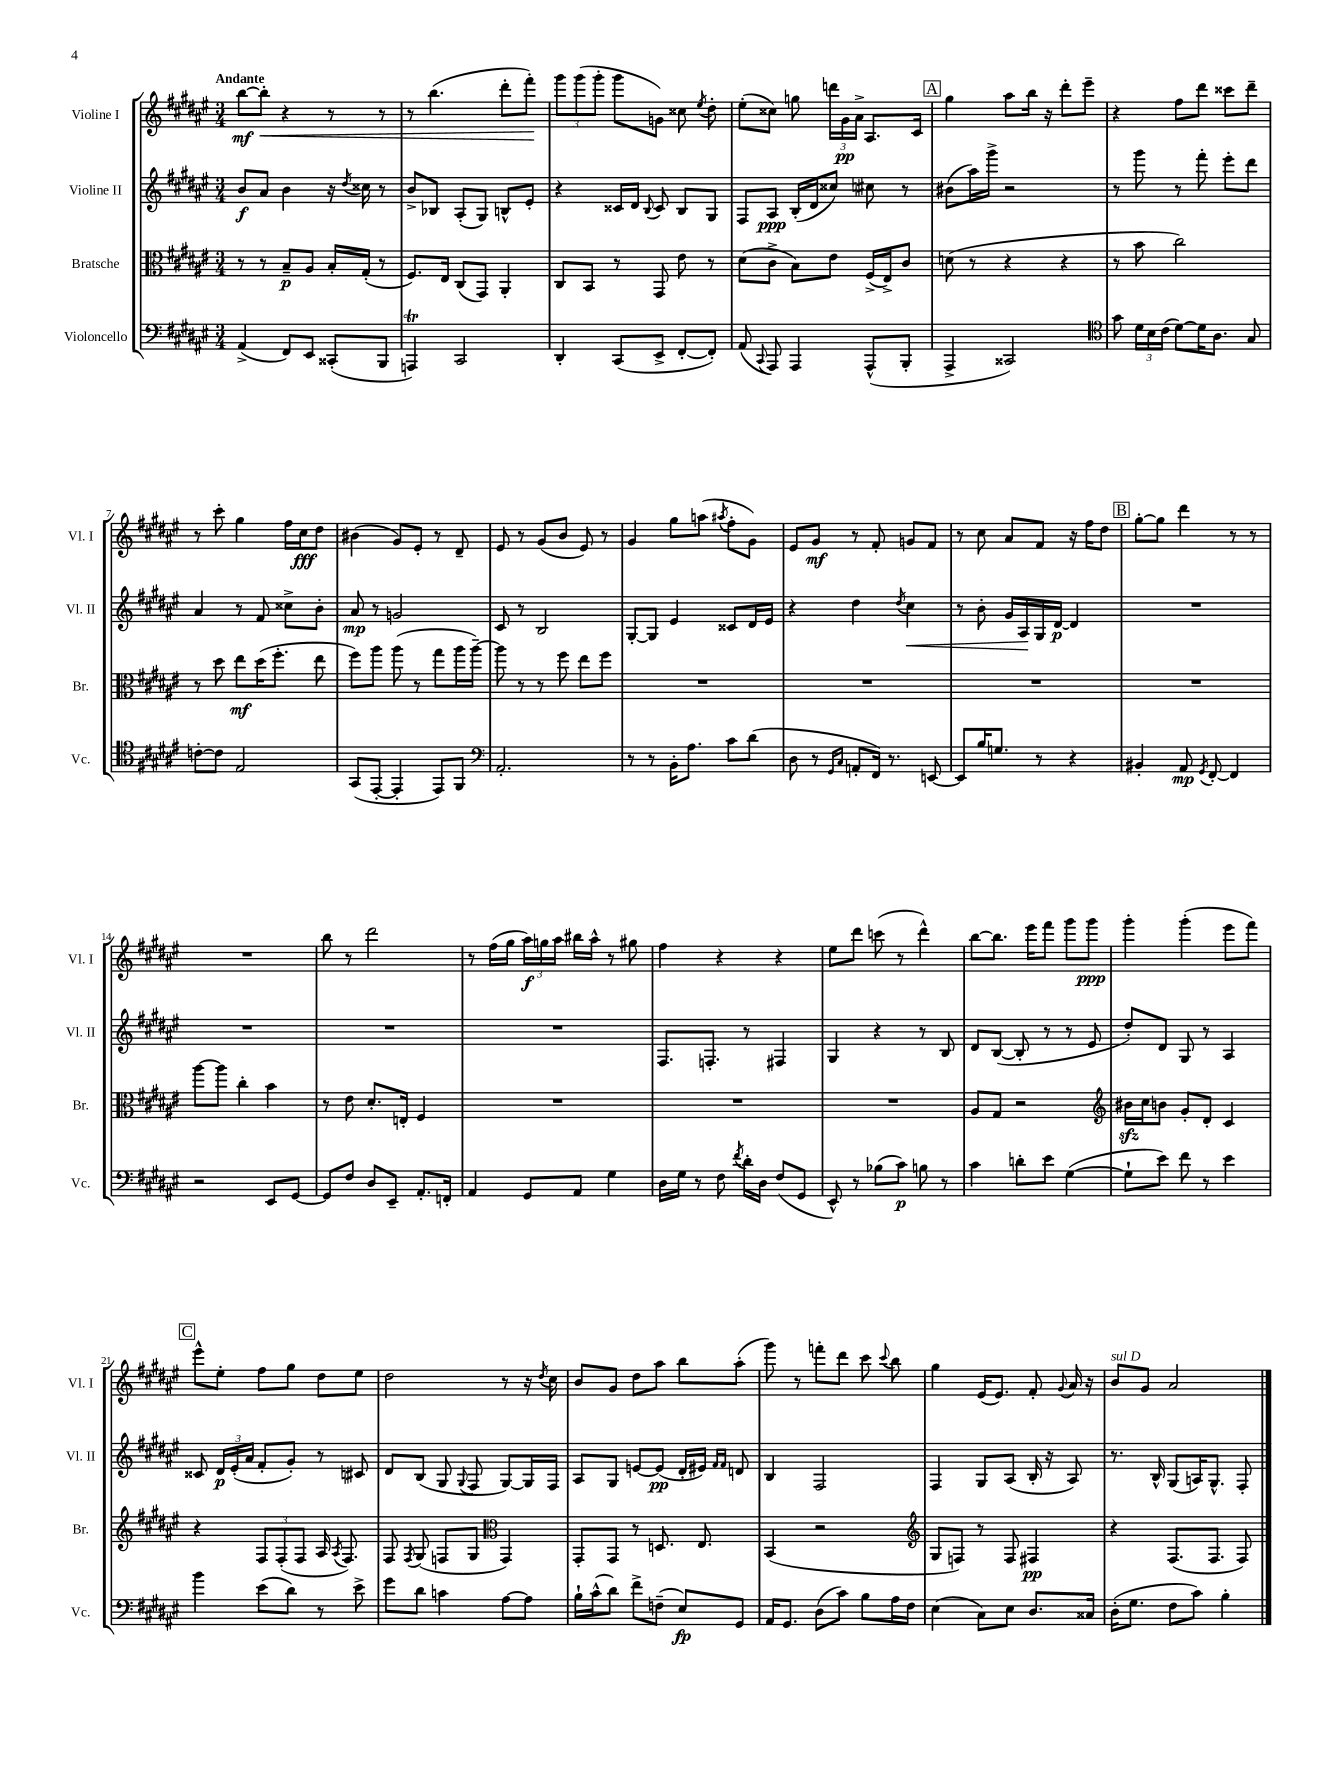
<<
\new StaffGroup <<
\new Staff = "s0" \with { instrumentName = "Violine I" shortInstrumentName = "Vl. I" } {
    \clef treble \key fis \major \numericTimeSignature \time 3/4 \tempo "Andante"
    \autoBeamOff b''8[~\mf b''8]-.\< r4 r8 r8 |
    r8 b''4.( dis'''8[-. fis'''8]-.\!) |
    \tuplet 3/2 { gis'''8[ gis'''8( gis'''8]-. } gis'''8[ g'8]) cisis''8 \acciaccatura { eis''8 } dis''8-. |
    eis''8[-.( cisis''8]) g''8 \tuplet 3/2 { d'''16[ gis'16\pp ais'16]-> } ais8.[ cis'16] |
    \mark \markup { \box "A" } gis''4 ais''8[ b''16] r16 dis'''8[-. eis'''8]-- |
    r4 fis''8[ dis'''8] cisis'''8[ dis'''8]-- |
    r8 cis'''8-. gis''4 fis''16[ cis''16\fff dis''8] |
    bis'4( gis'8[) eis'8]-. r8 dis'8-- |
    eis'8 r8 gis'8[( b'8] eis'8) r8 |
    gis'4 gis''8[ a''8]( \acciaccatura { ais''8 } fis''8[-. gis'8]) |
    eis'8[ gis'8]\mf r8 fis'8-. g'8[ fis'8] |
    r8 cis''8 ais'8[ fis'8] r16 fis''16[ dis''8] |
    \mark \markup { \box "B" } gis''8[~-. gis''8] dis'''4 r8 r8 |
    R2. |
    b''8 r8 dis'''2 |
    r8 fis''16[( gis''16] \tuplet 3/2 { ais''16[\f) g''16 ais''16] } bis''16[ ais''16]-^ r8 gis''8 |
    fis''4 r4 r4 |
    eis''8[ dis'''8] c'''8( r8 dis'''4-^) |
    b''8[~ b''8.] eis'''16[ fis'''8] gis'''8[ gis'''8]\ppp |
    gis'''4-. gis'''4-.( eis'''8[ fis'''8]) |
    \mark \markup { \box "C" } eis'''8[-^ eis''8]-. fis''8[ gis''8] dis''8[ eis''8] |
    dis''2 r8 r16 \acciaccatura { dis''8 } cis''16 |
    b'8[ gis'8] dis''8[ ais''8] b''8[ ais''8]-.( |
    gis'''8) r8 f'''8[-. dis'''8] cis'''8 \appoggiatura { cis'''8 } b''8 |
    gis''4 eis'16[( eis'8.]) fis'8-. \appoggiatura { gis'8 } ais'16 r16 |
    b'8[^\markup { \italic "sul D" } gis'8] ais'2 \bar "|." |
}
\new Staff = "s1" \with { instrumentName = "Violine II" shortInstrumentName = "Vl. II" } {
    \clef treble \key fis \major \numericTimeSignature \time 3/4
    \autoBeamOff b'8[\f ais'8] b'4 r16 \acciaccatura { dis''8 } cisis''16 r8 |
    b'8[-> bes8] ais8[-.( gis8]) b8[-^ eis'8]-. |
    r4 cisis'16[ dis'16] \appoggiatura { b8 } cisis'8 b8[ gis8] |
    fis8[ ais8]\ppp b16[-.( dis'16 cisis''8]) cis''8 r8 |
    \mark \markup { \box "A" } bis'8[( ais''16) gis'''16]-> r2 |
    r8 gis'''8 r8 fis'''8-. eis'''8[-. dis'''8] |
    ais'4 r8 fis'8 cisis''8[-> b'8]-. |
    ais'8\mp r8 g'2 |
    cis'8 r8 b2 |
    gis8[~-. gis8] eis'4 cisis'8[ dis'16 eis'16] |
    r4 dis''4 \acciaccatura { dis''8 } cis''4\< |
    r8 b'8-. gis'16[ ais16\! gis16 dis'16]~\p dis'4 |
    \mark \markup { \box "B" } R2. |
    R2. |
    R2. |
    R2. |
    fis8.[ f8.]-. r8 fis4 |
    gis4 r4 r8 b8 |
    dis'8[ b8]~( b8-. r8 r8 eis'8 |
    dis''8[-.) dis'8] gis8 r8 ais4 |
    \mark \markup { \box "C" } cisis'8 \tuplet 3/2 { dis'16[\p eis'16-.( ais'16] } fis'8[-. gis'8]-.) r8 cis'8 |
    dis'8[ b8]( gis8 \appoggiatura { gis8 } fis8 gis8[~) gis16 fis16] |
    ais8[ gis8] e'8[~ e'8]\pp( dis'16[-. eis'16]) \grace { fis'16[ fis'16] } d'8 |
    b4 fis2 |
    fis4 gis8[ ais8]( b16-. r16 ais8) |
    r8. b16-^ gis8[( a16) gis8.]-^ fis8-. \bar "|." |
}
\new Staff = "s2" \with { instrumentName = "Bratsche" shortInstrumentName = "Br." } {
    \clef alto \key fis \major \numericTimeSignature \time 3/4
    \autoBeamOff r8 r8 b8[--\p ais8] b16[-. gis16]-.( r8 |
    fis8.[) eis16] cis8[( gis,8]) ais,4-. |
    cis8[ b,8] r8 gis,8 eis'8 r8 |
    dis'8[( cis'8]-> b8[) eis'8] fis16[->( eis16->) cis'8] |
    \mark \markup { \box "A" } d'8( r8 r4 r4 |
    r8 b'8 cis''2) |
    r8 dis''8 eis''8[\mf dis''16( fis''8.]-. eis''8 |
    fis''8[) ais''8] ais''8( r8 gis''8[ ais''16 ais''16]~--) |
    ais''8 r8 r8 fis''8 eis''8[ fis''8] |
    R2. |
    R2. |
    R2. |
    \mark \markup { \box "B" } R2. |
    ais''8[~ ais''8] cis''4-. b'4 |
    r8 eis'8 dis'8.[-. e16]-. fis4 |
    R2. |
    R2. |
    R2. |
    ais8[ gis8] r2 |
    \clef treble bis'16[\sfz cis''16 b'8] gis'8[-. dis'8]-. cis'4 |
    \mark \markup { \box "C" } r4 \tuplet 3/2 { fis8[ fis8-.( fis8] } ais16 \acciaccatura { ais8 } fis8.) |
    fis8 \acciaccatura { fis8 } gis8( f8[ gis8] \clef alto gis,4) |
    gis,8[-. gis,8] r8 d8. eis8. |
    b,4( r2 |
    \clef treble gis8[ f8]) r8 f8 fis4\pp |
    r4 fis8.[( fis8.] fis8) \bar "|." |
}
\new Staff = "s3" \with { instrumentName = "Violoncello" shortInstrumentName = "Vc." } {
    \clef bass \key fis \major \numericTimeSignature \time 3/4
    \autoBeamOff ais,4->( fis,8[) eis,8] cisis,8[-.( b,,8] |
    a,,4\trill) cis,2 |
    dis,4-. cis,8[( eis,8]-> fis,8[~-. fis,8]-.) |
    ais,8( \appoggiatura { cis,8 } ais,,8) ais,,4 ais,,8[-^( b,,8]-. |
    \mark \markup { \box "A" } ais,,4-> cisis,2) |
    \clef tenor gis'8 \tuplet 3/2 { dis'16[ b16 cis'16]( } dis'8[~) dis'16 ais8.] gis8 |
    c'8[~-. c'8] eis2 |
    gis,8[( eis,8]~-. eis,4-. eis,8[) fis,8] |
    \clef bass ais,2.-. |
    r8 r8 b,16[-. ais8.] cis'8[ dis'8]( |
    dis8 r8 \grace { gis,16[ cis16] } a,8[-. fis,16]) r8. e,8~ |
    e,8[ b16 g8.] r8 r4 |
    \mark \markup { \box "B" } bis,4-. ais,8\mp \acciaccatura { gis,8 } fis,8~-. fis,4 |
    r2 eis,8[ gis,8]~ |
    gis,8[ fis8] dis8[ eis,8]-- ais,8.[-. f,16]-. |
    ais,4 gis,8[ ais,8] gis4 |
    dis16[ gis16] r8 fis8 \acciaccatura { fis'8 } dis'16[-. dis16] fis8[( gis,8] |
    eis,8-^) r8 bes8[( cis'8]\p) b8 r8 |
    cis'4 d'8[-. eis'8] gis4~( |
    gis8[-! eis'8]) fis'8 r8 eis'4 |
    \mark \markup { \box "C" } b'4 eis'8[( dis'8]) r8 eis'8-> |
    gis'8[ dis'8] c'4 ais8[~ ais8] |
    b16[-! cis'16-^( dis'8]) fis'8[-> f8]--( eis8[\fp) gis,8] |
    ais,16[ gis,8.] dis8[( cis'8]) b8[ ais16 fis16] |
    eis4( cis8[) eis8] dis8.[ cisis16] |
    dis16[-.( gis8.] fis8[ cis'8]) b4-. \bar "|." |
}
>>
>>
